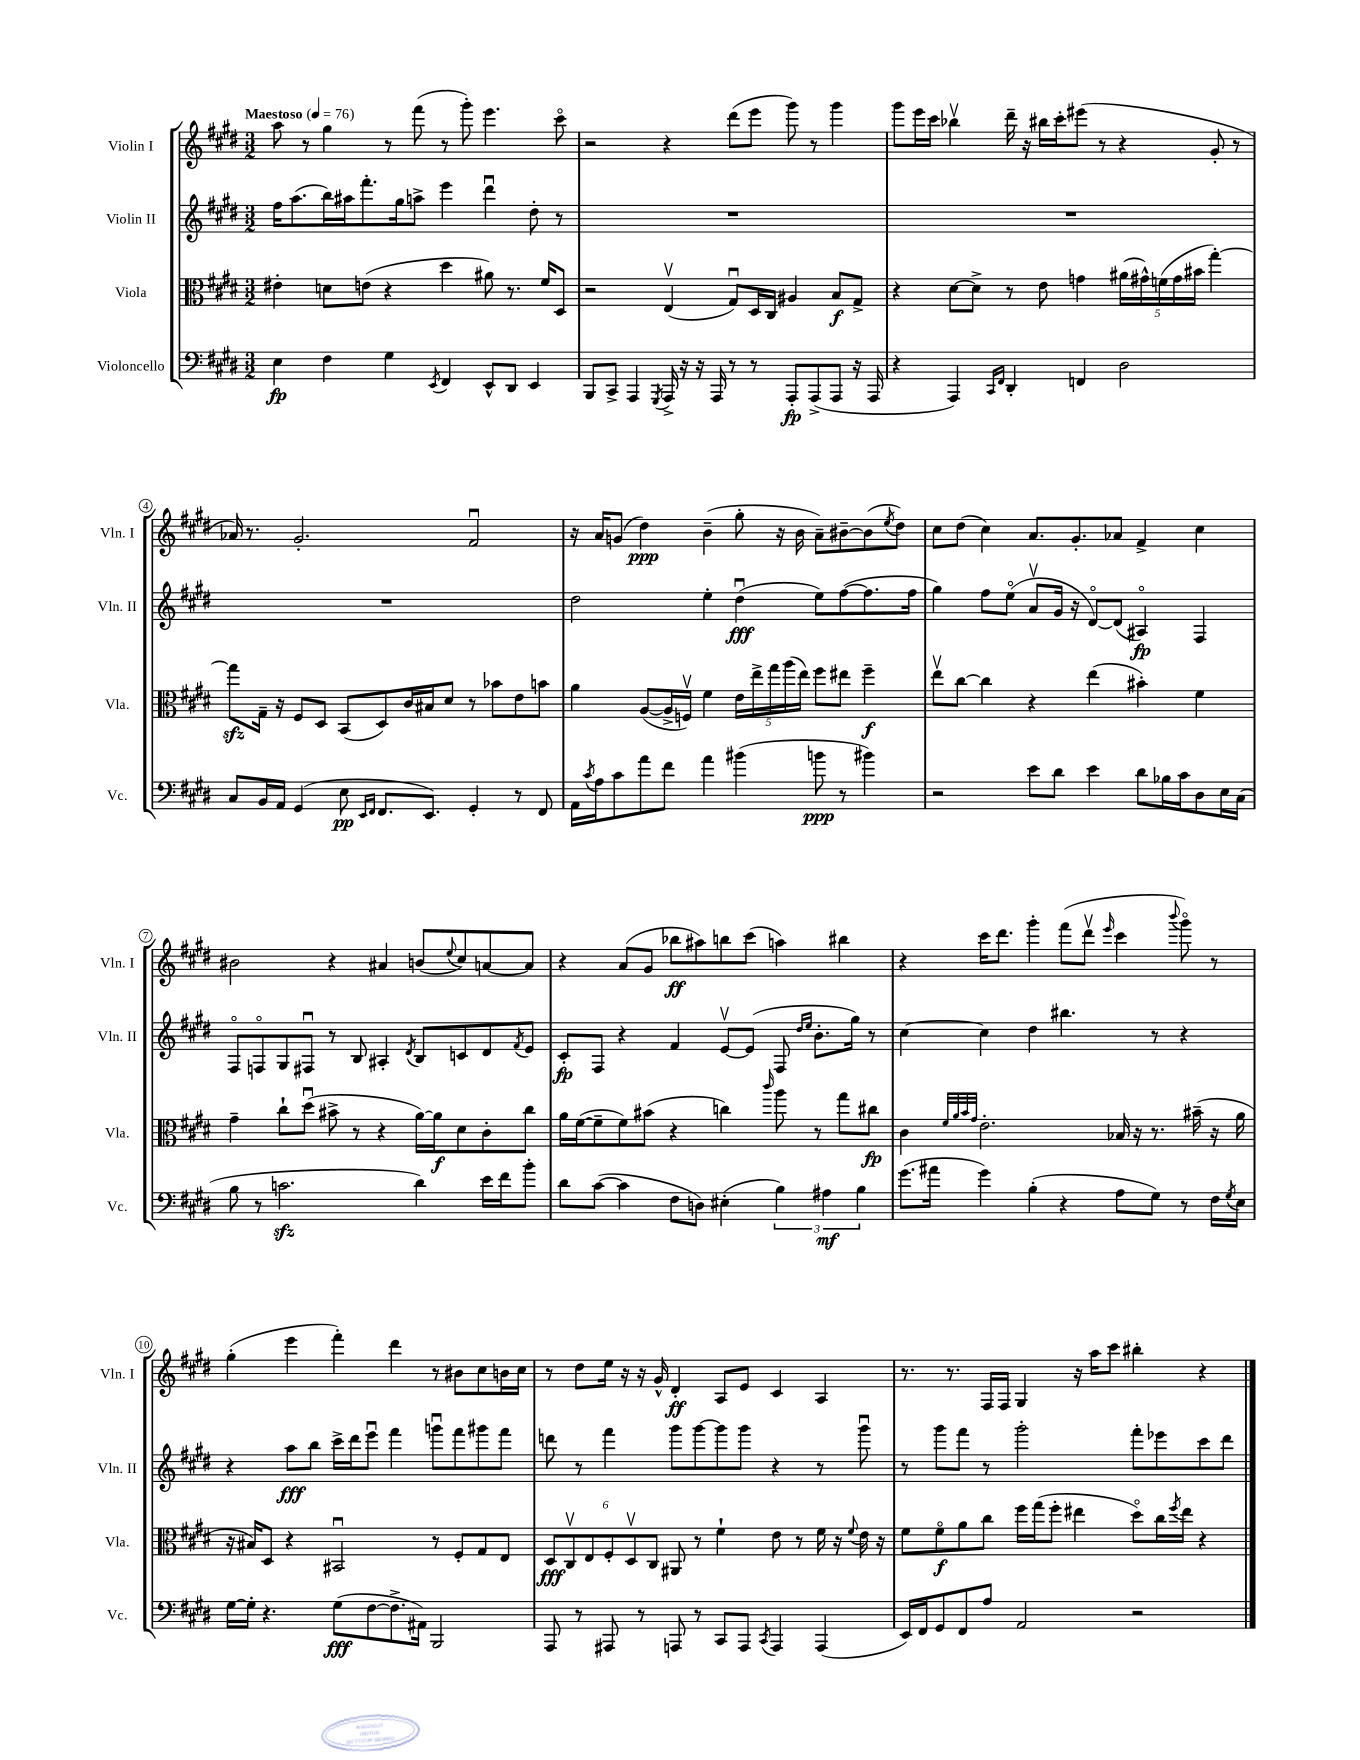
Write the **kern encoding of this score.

**kern	**kern	**kern	**kern
*staff4	*staff3	*staff2	*staff1
*clefF4	*clefC3	*clefG2	*clefG2
*k[f#c#g#d#]	*k[f#c#g#d#]	*k[f#c#g#d#]	*k[f#c#g#d#]
*M3/2	*M3/2	*M3/2	*M3/2
*MM76	*MM76	*MM76	*MM76
4E\	4e#'\	16ff#\LK	8aa\
.	.	(8.aa\	.
.	.	.	8r
4F#\	8d\L	16bb\L)	4gg#\
.	.	16aa#\J	.
.	(8e\J	8.fff#'\	.
4G#\	4r	.	8r
.	.	16gg#\k	.
.	.	8aa^\J	(8fff#\
8qEE/	.	.	.
4FF#/	4dd#\	4eee\	8r
.	.	.	8ggg#'\)
8EE^^/L	8a#\)	4ddd#u\	4.eee\
8DD#/J	8.r	.	.
4EE/	.	8dd#'\	.
.	16f#/LK	.	.
.	8D#/J	8r	8ccc#o\
=	=	=	=
8BBB/L	2r	1.r	2r
8CC#^/J	.	.	.
4AAA/	.	.	.
8qGGG#/	.	.	.
16AAA^/	(4Ev/	.	4r
16r	.	.	.
16r	.	.	.
16AAA/	.	.	.
8r	8G#u/L)	.	(8ddd#\L
8r	16D#/L	.	8eee\J
.	16C#/JJ	.	.
8AAA'/L	4A#/	.	8ggg#\)
(8AAA^/	.	.	8r
8AAA/J	8B/L	.	4ggg#\
16r	8G#^/J	.	.
16AAA/	.	.	.
=	=	=	=
4r	4r	1.r	8ggg#\L
.	.	.	16eee\L
.	.	.	16ccc#\JJ
4AAA/)	[8d#\L	.	4bb-v\
.	8d#^\]J	.	.
16qqCC#/LL	.	.	.
16qqFF#/JJ	.	.	.
4DD#'/	8r	.	16ddd#~\
.	.	.	16r
.	8e\	.	16bb#\LL
.	.	.	16ccc#'\J
4FF/	4g\	.	(8eee#\J
.	.	.	8r
2D#\	(20a#\LL	.	4r
.	20g#^^\)	.	.
.	(20f\	.	.
.	20g#\	.	.
.	20b#\JJ	.	.
.	[4gg#'\)	.	8g#'/
.	.	.	8r
=	=	=	=
8C#/L	8gg#\]L	1.r	16a-/)
.	.	.	8.r
16BB/L	16G#~\Jk	.	.
16AA/JJ	16r	.	.
(4GG#/	8F#/L	.	2.g#'/
.	8D#/J	.	.
8E\	(8BB/L	.	.
16qqEE/LL	.	.	.
16qqFF#/JJ	.	.	.
8.FF#/L	8D#/)	.	.
.	16c#/L	.	.
8.EE/J)	16B#/J	.	.
.	8d#/J	.	.
4GG#'/	8r	.	2f#u/
.	8b-\L	.	.
8r	8e\	.	.
8FF#/	8b\J	.	.
=	=	=	=
16AA\LL	4a\	2dd#\	16r
8qc#/	.	.	.
16A\J	.	.	16a/LK
8c#\	.	.	(8g/J
8a\	([8A/L	.	4dd#\)
8f#\J	16A^/]L	.	.
.	16Fv/JJ)	.	.
4a\	4f#\	4ee'\	(4b~\
(4b#\	20e\LL	(4dd#u\	8gg#'\
.	20ee^\	.	.
.	20gg#\	.	.
.	.	.	16r
.	(20aa\	.	.
.	.	.	16b\
.	20ee\JJ)	.	.
8b\	8ff#\L	8ee\L)	8a~\L)
8r	8ee#\J	([8ff#\	[8b#~\
4b#\)	4ff#~\	8.ff#\]	(8b#\]
.	.	.	8qee/
.	.	.	8dd#\J)
.	.	16ff#\Jk	.
=	=	=	=
2r	8eev\L	4gg#\)	8cc#\L
.	[8cc#\J	.	(8dd#\J
.	4cc#\]	8ff#\L	4cc#\)
.	.	(8eeo\J	.
8e\L	4r	8av/L	8.a/L
8d#\J	.	16g#/Jk	.
.	.	16r	8.g#'/
4e\	(4ee\	[8d#o/L)	.
.	.	(8d#/]J	8a-/J
8d#\L	4b#'\)	4A#o/)	4f#^/
16B-\L	.	.	.
16c#\J	.	.	.
8D#\	4f#\	4F#/	4cc#\
16E\L	.	.	.
(16C#\JJ	.	.	.
=	=	=	=
8B\	4g#~\	8F#o/L	2b#\
8r	.	8Fo/	.
2.c\	8cc#`\L	8G#/	.
.	(8dd#u\J	8F#u/J	.
.	8b#^\	8r	4r
.	8r	8B/	.
.	4r	4A#'/	4a#/
.	.	8qd#/	.
4d#\)	[16a\LL)	8B/L	(8b/L
.	16a\]J	.	.
.	.	.	8qqee/
.	8d#\	8c/	8cc#/)
16e\LL	8c#'\	8d#/	[8a/
16f#\J	.	.	.
.	.	8qf#/	.
8b'\J	8cc#\J	8e/J	8a/]J
=	=	=	=
8d#\L	16a\LL	8c#'/L	4r
.	([16f#\J	.	.
([8c#\J	8f#~\]	8F#/J	.
4c#\]	8f#\)	4r	(8a/L
.	(8b#\J	.	8g#/J
8F#\L	4r	4f#/	8bb-\L
8D\J)	.	.	8aa#\)
(4E#'\	4cc\)	[8ev/L	8bb\
.	.	(8e/]J	(8ccc#\J
.	16qqccc#/	.	.
6B\)	8aa\	8F#/	4aa\)
.	.	16qqdd#/LL	.
.	.	16qqee/JJ	.
.	8r	8.b'\L	.
6A#\	.	.	.
.	8gg#\L	.	4bb#\
.	.	16gg#\Jk)	.
6B\	.	.	.
.	8cc#\J	8r	.
=	=	=	=
(8.g#\L	4c#\	[4cc#\	4r
16a#\Jk	.	.	.
.	32qqf#/LLL	.	.
.	32qqa/	.	.
.	32qqb/	.	.
.	32qqg#/JJJ	.	.
4g#\)	2.e'\	4cc#\]	16ccc#\LK
.	.	.	8.ddd#\J
(4B'\	.	4dd#\	4ggg#'\
4r	.	4.bb#\	(8fff#\L
.	.	.	8ddd#v\J
.	.	.	16qqeee/
8A\L	16B-/	.	4ccc#\
.	16r	.	.
8G#\J)	8.r	8r	.
.	.	.	8qqbbb/
8r	.	4r	8ggg#o\)
.	(16b#~\	.	.
16F#\LL	16r	.	8r
8qG#/	.	.	.
16E\JJ	16a\	.	.
=	=	=	=
[16G#\LL	16r	4r	(4gg#'\
16G#'\]JJ	16B#/LK)	.	.
4.r	8D#/J	.	.
.	4r	8aa\L	4eee\
.	.	8bb\J	.
(8G#\L	2BB#u/	16ccc#^\LL	4fff#'\)
.	.	16ddd#\J	.
[8F#\	.	8eeeu\J	.
8.F#^\]	.	4fff#\	4ddd#\
16AA#\Jk)	.	.	.
2BBB/	8r	8gggu\L	8r
.	8F#'/L	8fff#\	8b#\L
.	8G#/	8ggg#\	8cc#\
.	8E/J	8fff#\J	16b\L
.	.	.	16cc#\JJ
=	=	=	=
8AAA/	12D#/L	8ddd\	8r
.	12C#v/	.	.
8r	.	8r	8dd#\L
.	12E/	.	.
8AAA#/	12F#'/	4fff#\	16ee\Jk
.	.	.	16r
.	12D#v/	.	.
8r	.	.	16r
.	12C#/J	.	.
.	.	.	16g#^^/
8AAA/	8AA#/	8ggg#\L	4d#'/
8r	8r	[8ggg#\	.
8CC#/L	4f#`\	8ggg#\]	8A/L
8AAA/J	.	8ggg#\J	8e/J
8qCC#/	.	.	.
4AAA/	8e\	4r	4c#/
.	8r	.	.
(4AAA/	16f#\	8r	4A/
.	16r	.	.
.	8qqf#/	.	.
.	16e\	8ggg#u\	.
.	16r	.	.
=	=	=	=
16EE/LL)	8f#\L	8r	8.r
16FF#/J	.	.	.
8GG#/	8f#o\	8ggg#\L	.
.	.	.	8.r
8FF#/	8a\	8fff#\J	.
8A/J	8cc#\J	8r	16F#/LL
.	.	.	16F#/JJ
2AA/	16ff#\LL	2ggg#'\	4G#/
.	(16gg#\J	.	.
.	8ff#'\J	.	.
.	4ee#\	.	16r
.	.	.	16aa\LK
.	.	.	8ccc#\J
2r	8dd#o\L)	8fff#'\L	4bb#'\
.	16cc#\L	8eee-\	.
.	8qff#/	.	.
.	16ee#\JJ	.	.
.	4r	8ccc#\	4r
.	.	8ddd#\J	.
==	==	==	==
*-	*-	*-	*-
